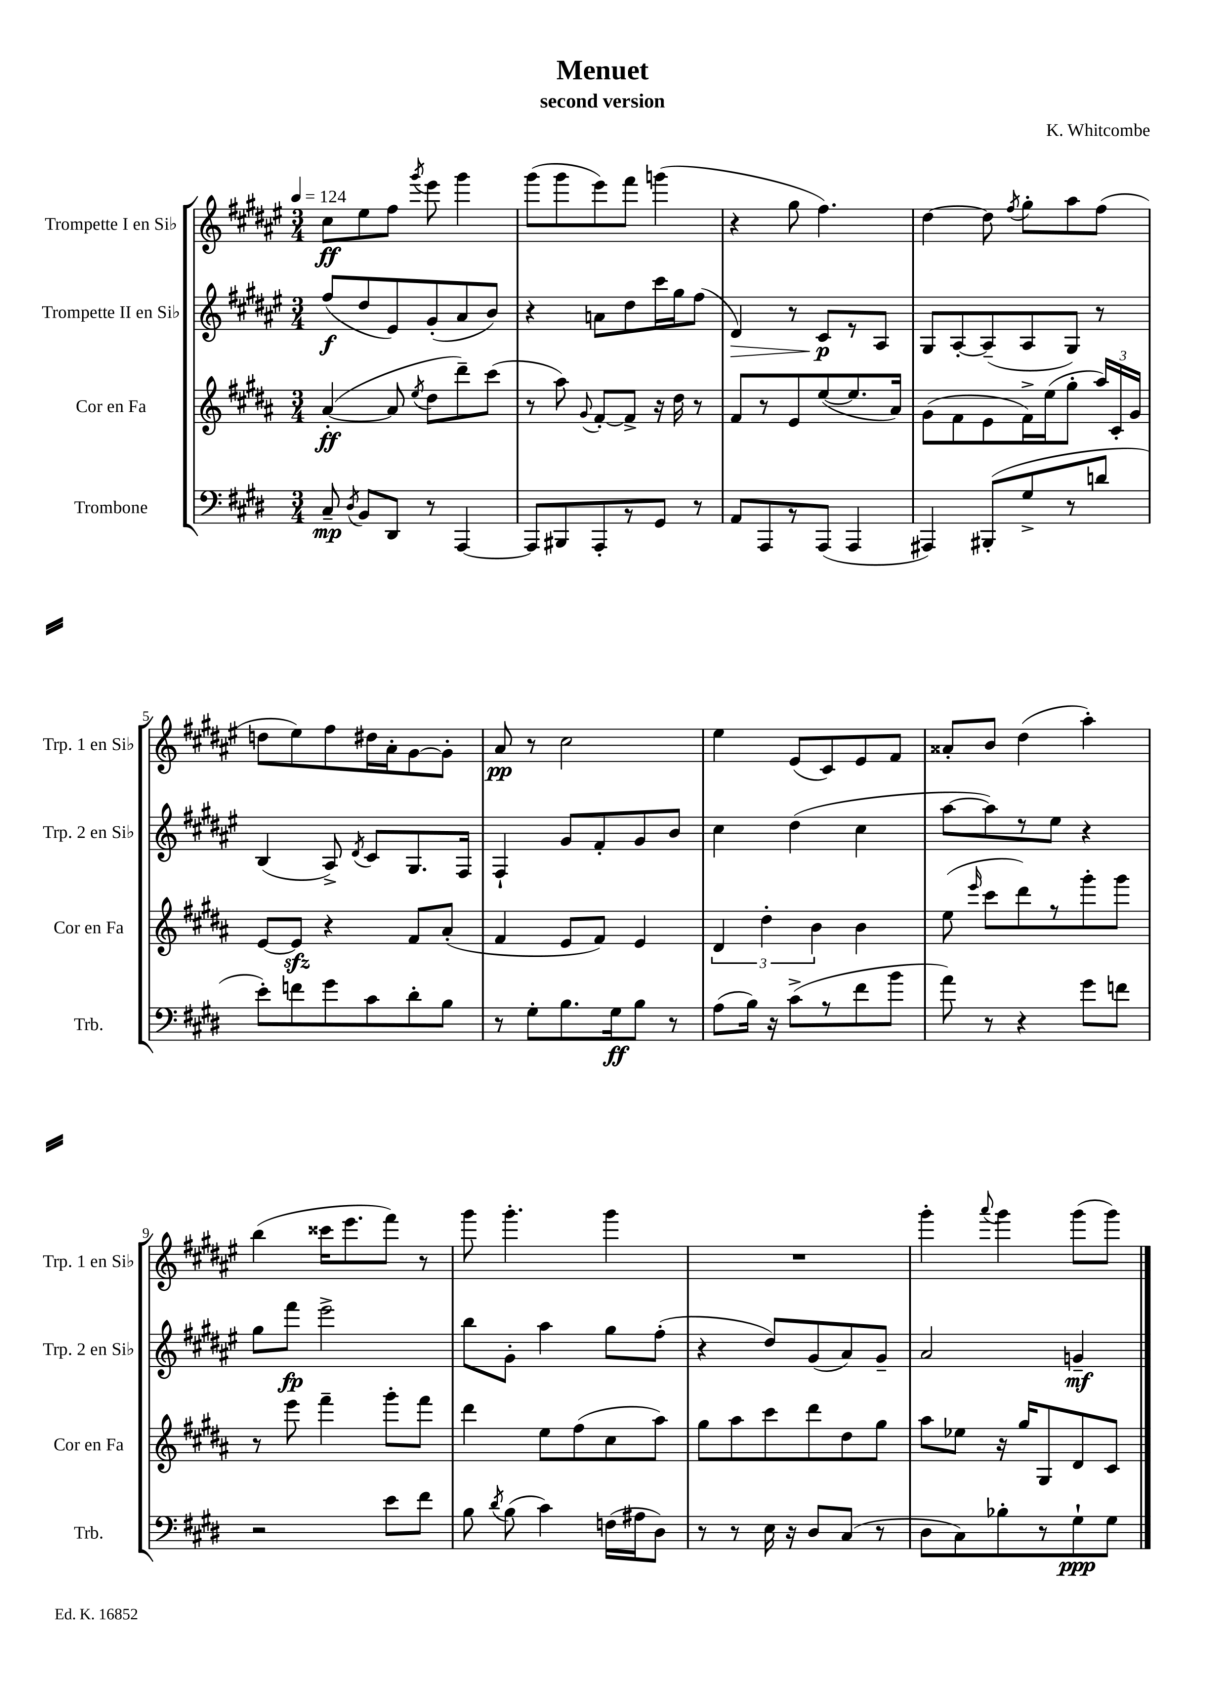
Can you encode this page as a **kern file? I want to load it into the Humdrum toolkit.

**kern	**kern	**kern	**kern
*staff4	*staff3	*staff2	*staff1
*clefF4	*clefG2	*clefG2	*clefG2
*k[f#c#g#d#]	*k[f#c#g#d#a#]	*k[f#c#g#d#a#e#]	*k[f#c#g#d#a#e#]
*M3/4	*M3/4	*M3/4	*M3/4
*MM124	*MM124	*MM124	*MM124
8C#~/	([4a#'/	(8ff#/L	8cc#\L
8qD#/	.	.	.
8BB/L	.	8dd#/	8ee#\
8DD#/J	8a#/]	8e#/)	8ff#\J
.	8qee/	.	8qggg#/
8r	8dd#\L	(8g#'/	8eee#\
[4AAA/	8ddd#~\)	8a#/	4ggg#\
.	(8ccc#\J	8b/J)	.
=	=	=	=
8AAA/]L	8r	4r	(8ggg#\L
8BBB#/	8aa#\)	.	8ggg#\
.	8qqg#/	.	.
8AAA'/	[8f#'/L	8a\L	8eee#\)
8r	8f#^/]J	8dd#\	8fff#\J
8GG#/J	16r	16ccc#\L	(4ggg\
.	16dd#\	16gg#\J	.
8r	8r	(8ff#\J	.
=	=	=	=
8AA/L	8f#/L	4d#/)	4r
8AAA/	8r	.	.
8r	8e/	8r	8gg#\
(8AAA/J	([8ee/	8c#/L	4.ff#\)
4AAA/	8.ee/]	8r	.
.	.	8A#/J	.
.	16a#/Jk)	.	.
=	=	=	=
4AAA#/)	(8g#\L	8G#/L	[4dd#\
.	8f#\	[8A#'/	.
(8BBB#'/L	8e\	(8A#~/]	8dd#\]
.	.	.	8qff#/
8G#^/	16f#^\L)	8A#/	8gg#'\L
.	(16ee\J	.	.
8r	8gg#'\J	8G#/J)	8aa#\
8d/J	24aa#/LL)	8r	(8ff#\J
.	24c#'/	.	.
.	24g#/JJ	.	.
=	=	=	=
8e'\L)	[8e/L	(4B/	8dd\L
8f\	8e/]J	.	8ee#\)
8g#\	4r	8A#^/)	8ff#\
.	.	8qd#/	.
8c#\	.	8c#/L	16dd#\L
.	.	.	16a#'\J
8d#'\	8f#/L	8.G#/	[8g#\
8B\J	(8a#'/J	.	8g#'\]J
.	.	16F#/Jk	.
=	=	=	=
8r	4f#/	4F#`/	8a#/
8G#'\L	.	.	8r
8.B\	8e/L	8g#/L	2cc#\
.	8f#/J)	8f#'/	.
16G#\k	.	.	.
8B\J	4e/	8g#/	.
8r	.	8b/J	.
=	=	=	=
(8A\L	6d#/	4cc#\	4ee#\
16B\Jk)	.	.	.
.	6dd#'\	.	.
16r	.	.	.
(8c#^\L	.	(4dd#\	(8e#/L
.	6b\	.	.
8r	.	.	8c#/)
8f#\	4b\	4cc#\	8e#/
8b\J	.	.	8f#/J
=	=	=	=
8a\)	(8ee\	[8aa#\L	8a##'/L
.	16qqeee/	.	.
8r	8ccc#\L	8aa#\])	8b/J
4r	8ddd#\)	8r	(4dd#\
.	8r	8ee#\J	.
8g#\L	8ggg#'\	4r	4aa#'\)
8f\J	8ggg#\J	.	.
=	=	=	=
2r	8r	8gg#\L	(4bb\
.	8eee\	8fff#\J	.
.	4fff#~\	2eee#^\	16ccc##\LK
.	.	.	8.eee#\
8e\L	8ggg#'\L	.	8fff#\J)
8f#\J	8fff#\J	.	8r
=	=	=	=
8B\	4ddd#\	8bb\L	8ggg#\
8qd#/	.	.	.
(8B\	.	8g#'\J	4.ggg#'\
4c#\)	8ee\L	4aa#\	.
.	(8ff#\	.	.
(16F\LL	8cc#\	8gg#\L	4ggg#\
16A#\J	.	.	.
8D#\J)	8aa#\J)	(8ff#'\J	.
=	=	=	=
8r	8gg#\L	4r	2.r
8r	8aa#\	.	.
16E\	8ccc#\	8dd#/L)	.
16r	.	.	.
8D#/L	8ddd#\	(8g#/	.
(8C#/J	8dd#\	8a#/)	.
8r	8gg#\J	8g#~/J	.
=	=	=	=
8D#\L	8aa#\L	2a#/	4ggg#'\
8C#\)	8ee-\J	.	.
.	.	.	8qqaaa#/
8B-'\	16r	.	4ggg#\
.	16gg#/LK	.	.
8r	8G#/	.	.
8G#`\	8d#/	4g~/	(8ggg#\L
8G#\J	8c#/J	.	8ggg#\J)
==	==	==	==
*-	*-	*-	*-
